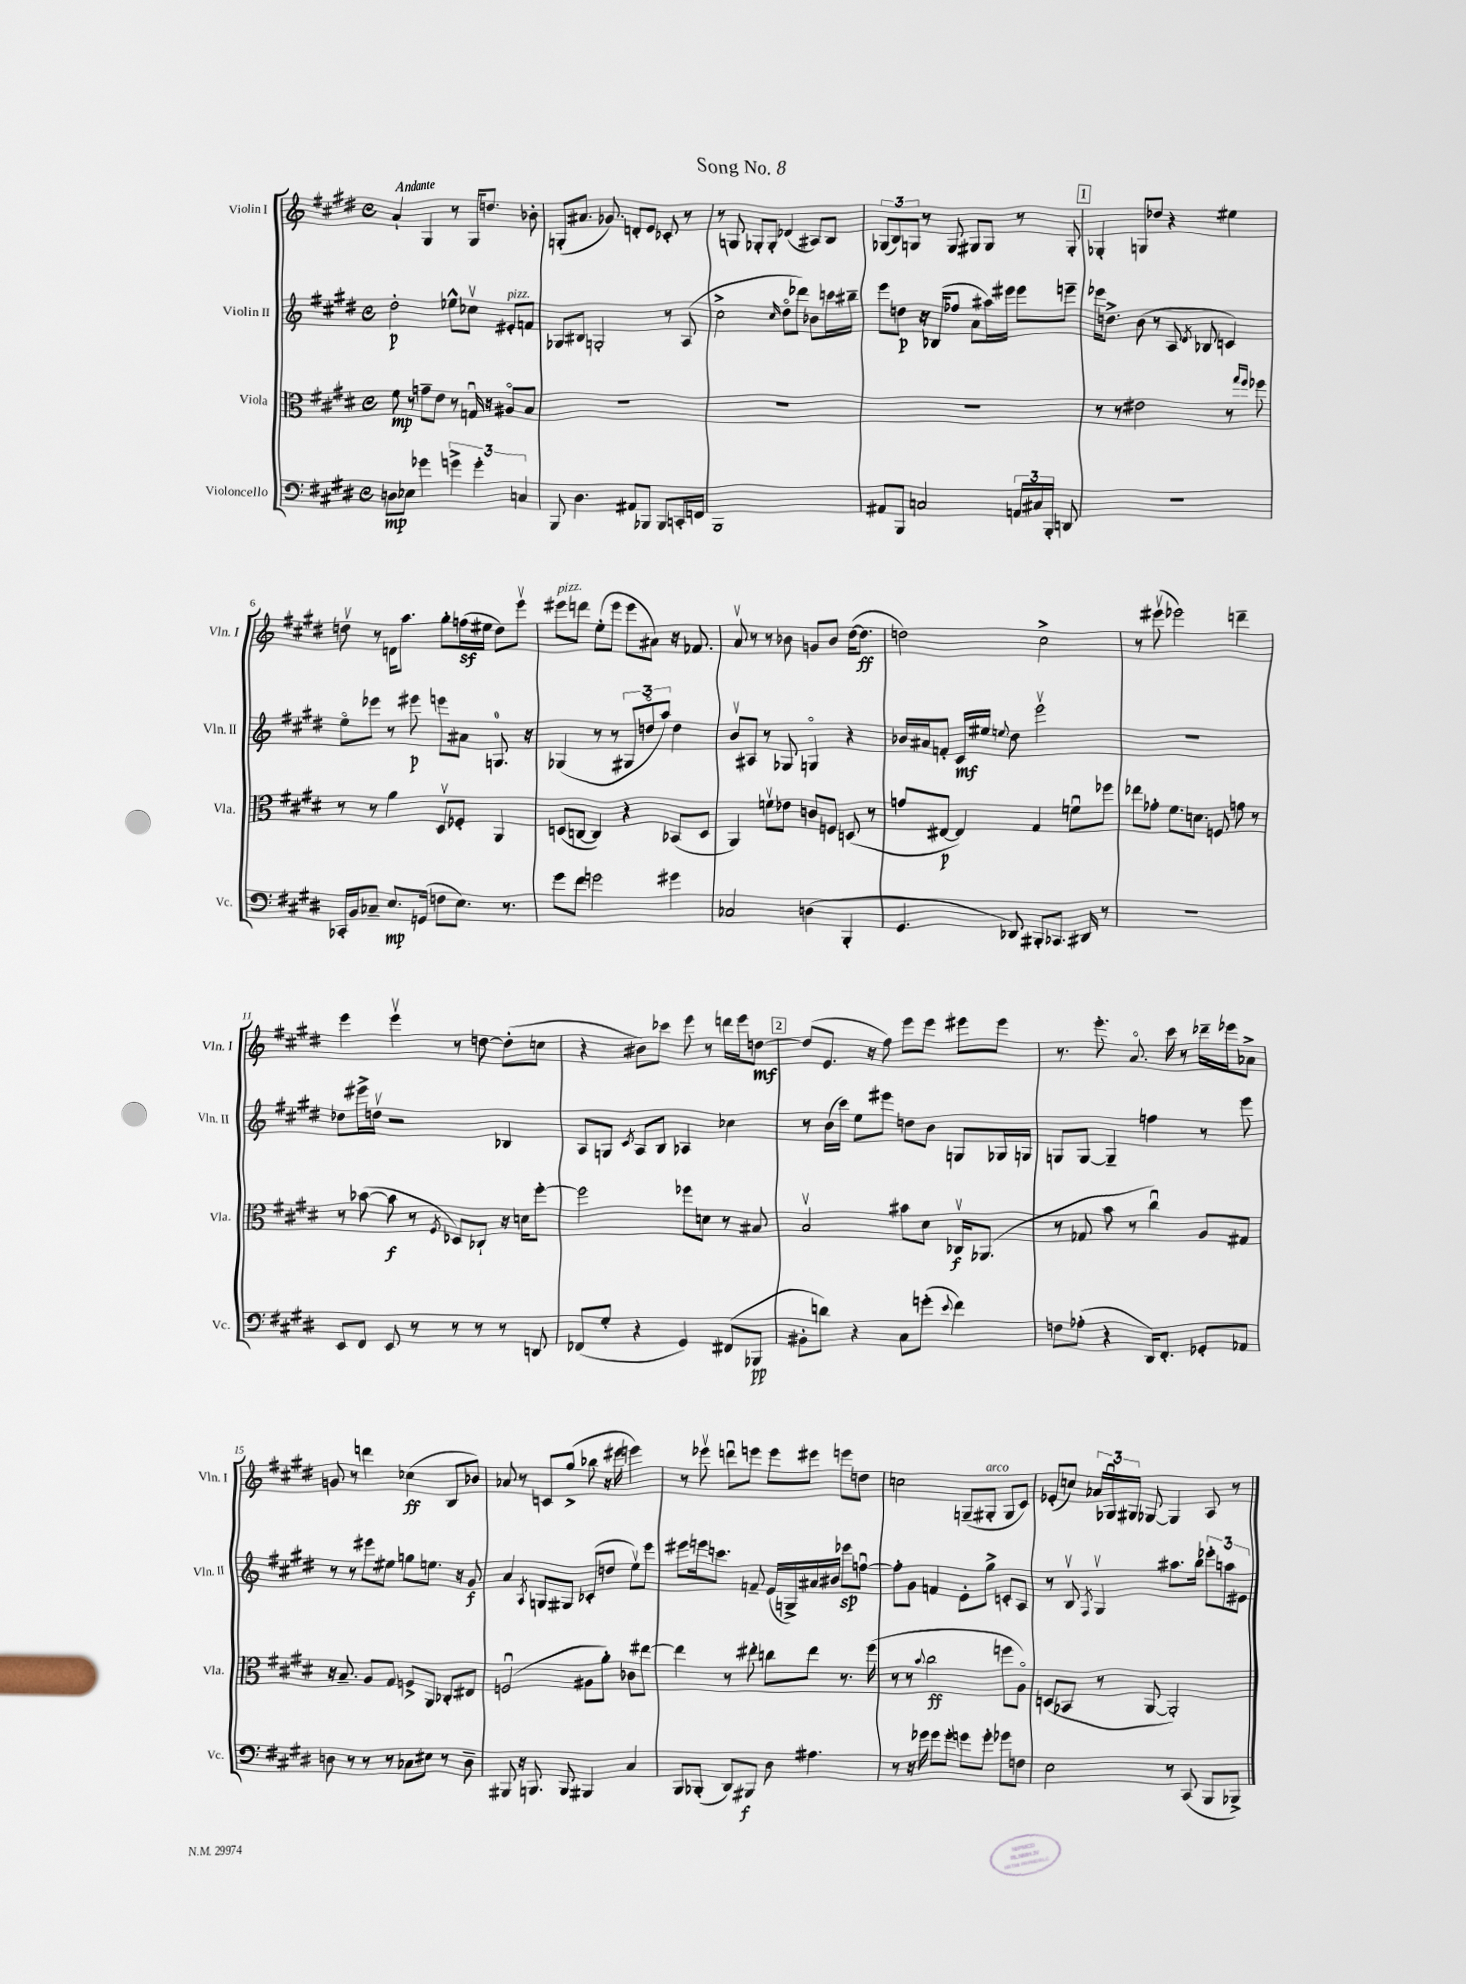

**kern	**kern	**kern	**kern
*staff4	*staff3	*staff2	*staff1
*clefF4	*clefC3	*clefG2	*clefG2
*k[f#c#g#d#]	*k[f#c#g#d#]	*k[f#c#g#d#]	*k[f#c#g#d#]
*M4/4	*M4/4	*M4/4	*M4/4
*met(c)	*met(c)	*met(c)	*met(c)
8D\L	8f#\	2dd#'\	4a`/
8E-\J	8r	.	.
4g-\	8g~\L	.	4G#/
.	8e\J	.	.
6g^\	8r	8ee-^^\L	8r
.	16Gu/	8cc-v\J	16G#/LK
6g'\	.	.	.
.	16r	.	8.dd/J
.	8A#o/L	8e#'/L	.
6C/	.	.	.
.	8B/J	8f/J	8b-'\
=	=	=	=
8BBB/	1r	8G-/L	(8G'/L
4.D#\	.	8B#/J	8.a#/J
.	.	2G'/	.
.	.	.	8.g-/)
8AA#/L	.	.	8d'/L
8BBB-/J	.	.	8e/J
8BBB-/L	.	8r	8c-'/
16CC'/L	.	(8A/	8r
16FF/JJ	.	.	.
=	=	=	=
1BBB	1r	2cc#^\	8r
.	.	.	8G/
.	.	.	8G-'/L
.	.	.	8G-'/J
.	.	16qqcc#/	.
.	.	8dd#o\L	(4d-/
.	.	8ddd-\J)	.
.	.	8b-\L	8A#/L)
.	.	16ccc\L	8B/J
.	.	16bb#~\JJ	.
=	=	=	=
8AA#/L	1r	8eee\L	(12G-/L
.	.	.	12B/)
8BBB/J	.	8dd\J	.
.	.	.	12G/J
2C/	.	16r	8r
.	.	(16B-/LK	.
.	.	8ff-/J	8G/
.	.	8a\L	8G#/L
.	.	16aa#\L)	8G#/J
.	.	16eee#\JJ	.
24AA/LL	.	8eee#\L	8r
24C#/	.	.	.
24BBB'/JJ	.	.	.
8DD/	.	8eee~\J	8G#'/
=	=	=	=
1r	8r	16eee-\LK	4G-'/
.	.	8.dd^\J	.
.	8r	.	.
.	2e#\	(8b\	8G/L
.	.	8r	8dd-/J
.	.	8A/	4r
.	.	8qd#/	.
.	.	8B-/	.
.	8r	4c/)	4ee#\
.	16qqgg#/LL	.	.
.	16qqff#/JJ	.	.
.	8ff-\	.	.
=	=	=	=
16CC-'/LL	8r	8eeo\L	8ddv\
16BB/J	.	.	.
8C-~/J	8r	8eee-\J	8r
8.E/L	4a\	8r	16d\LK
.	.	.	8.aa\J
.	.	8eee#\	.
(16GG/Jk	.	.	.
8F\L	8D#v/L	8eee\L	8gg#'\L
8.E\J)	8F-'/J	8a#\J	(16ff\L
.	.	.	16ee#\JJ
.	4AA/	8.G/	8dd\L)
8.r	.	.	.
.	.	.	8eeev\J
.	.	16r	.
=	=	=	=
8g#\L	(8D/L	(4G-/	8eee#\L
8f#\J	[8C/J	.	8ddd\J
2g\	4C/])	8r	(8ee'\L
.	.	8r	8eee#\J
.	4r	12G#/L	8eee#\L
.	.	12ddo/	.
.	.	.	8a#\J)
.	.	12aa/J)	.
4g#\	(8BB-/L	4dd\	16r
.	.	.	8.f-/
.	8D/J	.	.
=	=	=	=
2C-/	4AA/)	8bv/L	8av/
.	.	8A#/J	8r
.	8fv\L	8r	8r
.	8e-\J	8G-/	8b-\
(4D\	8c/L	4Go/	8g/L
.	8F/J	.	8b-/J
4BBB'/	(8D/	4r	([16dd#\LK
.	.	.	8.dd#\]J
.	8r	.	.
=	=	=	=
4.GG#/	8g/L	16b-/LL	2dd\)
.	.	16a#/J	.
.	[8E#/J	8f'/J	.
.	4E#/])	16c#/LL	.
.	.	16ee#/JJ	.
.	.	8qqee/	.
8DD-/)	.	8dd#\	.
8BBB#'/L	4G#/	2eeev\	2cc#^\
8.CC-/J	.	.	.
.	8fu\L	.	.
16DD#/	.	.	.
8r	8ff-\J	.	.
=	=	=	=
1r	8ee-\L	1r	8r
.	8g-'\J	.	(8eee#v\
.	8.f#\L	.	2eee-\)
.	8.d\J	.	.
.	8F/	.	.
.	8g\	.	4ddd~\
.	8r	.	.
=	=	=	=
8EE/L	8r	8dd-\L	4eee\
8FF#/J	([8b-\	16eee#^\L	.
.	.	16ddv\JJ	.
8EE/	8b-\]	2r	4eeev\
8r	8r	.	.
.	8qF#/	.	.
8r	8D-/L)	.	8r
8r	8C-`/J	.	[8dd\
8r	16r	4B-/	(8dd'\]L
.	16d\LK	.	.
8DD/	[8ff#'\J	.	8cc\J
=	=	=	=
(8FF-/L	2ff#\]	8A/L	4r
8G#'/J	.	8G/J	.
.	.	8qc#/	.
4r	.	8A/L	8b#\L)
.	.	8B/J	8ccc-\J
4GG#/)	8ff-\L	4A-/	8eee\
.	8d\J	.	8r
(8FF#/L	8r	4cc-\	16ddd\LL
.	.	.	16eee\J
8BBB-/J	8B#/	.	[8dd\J
=	=	=	=
8BB#'\L	2Bv/	8r	(8dd/]L
8d\J)	.	(16b\LL	8.e/J
.	.	16ccc#\JJ)	.
4r	.	8ee\L	.
.	.	.	16r
.	.	8eee#\J	8ff#\)
8C#\L	8b#\L	8dd\L	8eee\L
(8g'\J	8d#\J	8b\J	8eee\J
8qqe/	.	.	.
4f#\)	16C-v/LK	8G/L	8eee#\L
.	(8.AA-/J	.	.
.	.	16G-/L	8eee#\J
.	.	16G/JJ	.
=	=	=	=
8F\L	8r	8G/L	8.r
(8A-'\J	8G-/	[8G/J	.
.	.	.	8.eee'\
4r	8b\	4G~/]	.
.	8r	.	8.ao/
16DD#/LK)	4cc#u\)	4ff\	.
8.FF#'/J	.	.	16ccc#\
.	.	.	8r
8GG-'/L	8A/L	8r	16ddd-~\LL
.	.	.	16eee-\J
8AA-/J	8G#/J	8eee\	8a-^\J
=	=	=	=
8D\	16r	8r	8g/
.	8.B~/	.	.
8r	.	8r	8r
8r	8A/L	8eee#\L	4ddd\
8r	8G#/J	8ee#\J	.
8C-\L	8F^/L	8gg\L	(4cc-\
8E#\J	8AA/J	8.ee\J	.
8r	8C-'/L	.	8B/L
.	.	16r	.
8D~\	8E#/J	8g#/	8b-/J)
=	=	=	=
8BBB#/	(2Fu/	4a/	8a-/
16r	.	.	8r
8.BBB/	.	.	.
.	.	8qA/	.
.	.	8G/L	8c/L
8BBB/	.	8G#/J	(8gg#^/J
4BBB#/	8A#\L	(8c-'/L	8bb-\
.	8a'\J)	8dd/J	16r
.	.	.	16eee#\
4C#/	8c-\L	8eev\L)	4eee\)
.	[8ee#\J	8eee\J	.
=	=	=	=
8BBB/L	4ee#\]	8eee#\L	8r
(8BBB-'/J	.	16eee\k	8eee-v\
.	.	8.ccc\J	.
8DD#/L)	8r	.	8dddu\L
8BBB#/J	8ee#'\	8f~/	8eee\J
8D#\	8cc\L	(16e/LL	8eee\L
.	.	16G^/)	.
4.A#\	8ee#\J	16a#/	8eee#\J
.	.	16b#/JJ	.
.	8.r	8eee-\L	8eee\L
.	.	[8ffu\J	8dd\J
.	(16ff#\	.	.
=	=	=	=
8r	8r	8ff'\]L	2cc\
16r	8r	8g#\J	.
16g-\	.	.	.
.	8qqb/	.	.
8g-\L	2cc#\	4f/	.
8g-'\J	.	.	.
8g\L	.	8e'\L	(8G~/L
8g'\J	.	8gg#^\J	8G#'/J
8g-\L	8ff\L	8c'/L	8G#/L
8F\J	8Ao\J)	8A/J	8c#/J)
=	=	=	=
2E\	(8D/L	8r	(8e-'/L
.	8BB-/J	8Bv/	8cc/J)
.	.	8qF#/	.
.	8r	4G#v/	24a-/LL
.	.	.	24G-u/
.	.	.	24G#/JJ
.	[8AA/	.	[8G-/
8r	2AA'/])	8.aa#\L	4G-/]
(8CC#/	.	.	.
.	.	16bb\Jk	.
8BBB/L	.	12eee-'\L	8A/
.	.	12aa\	.
8BBB-^/J)	.	.	8r
.	.	12e#\J	.
==	==	==	==
*-	*-	*-	*-
